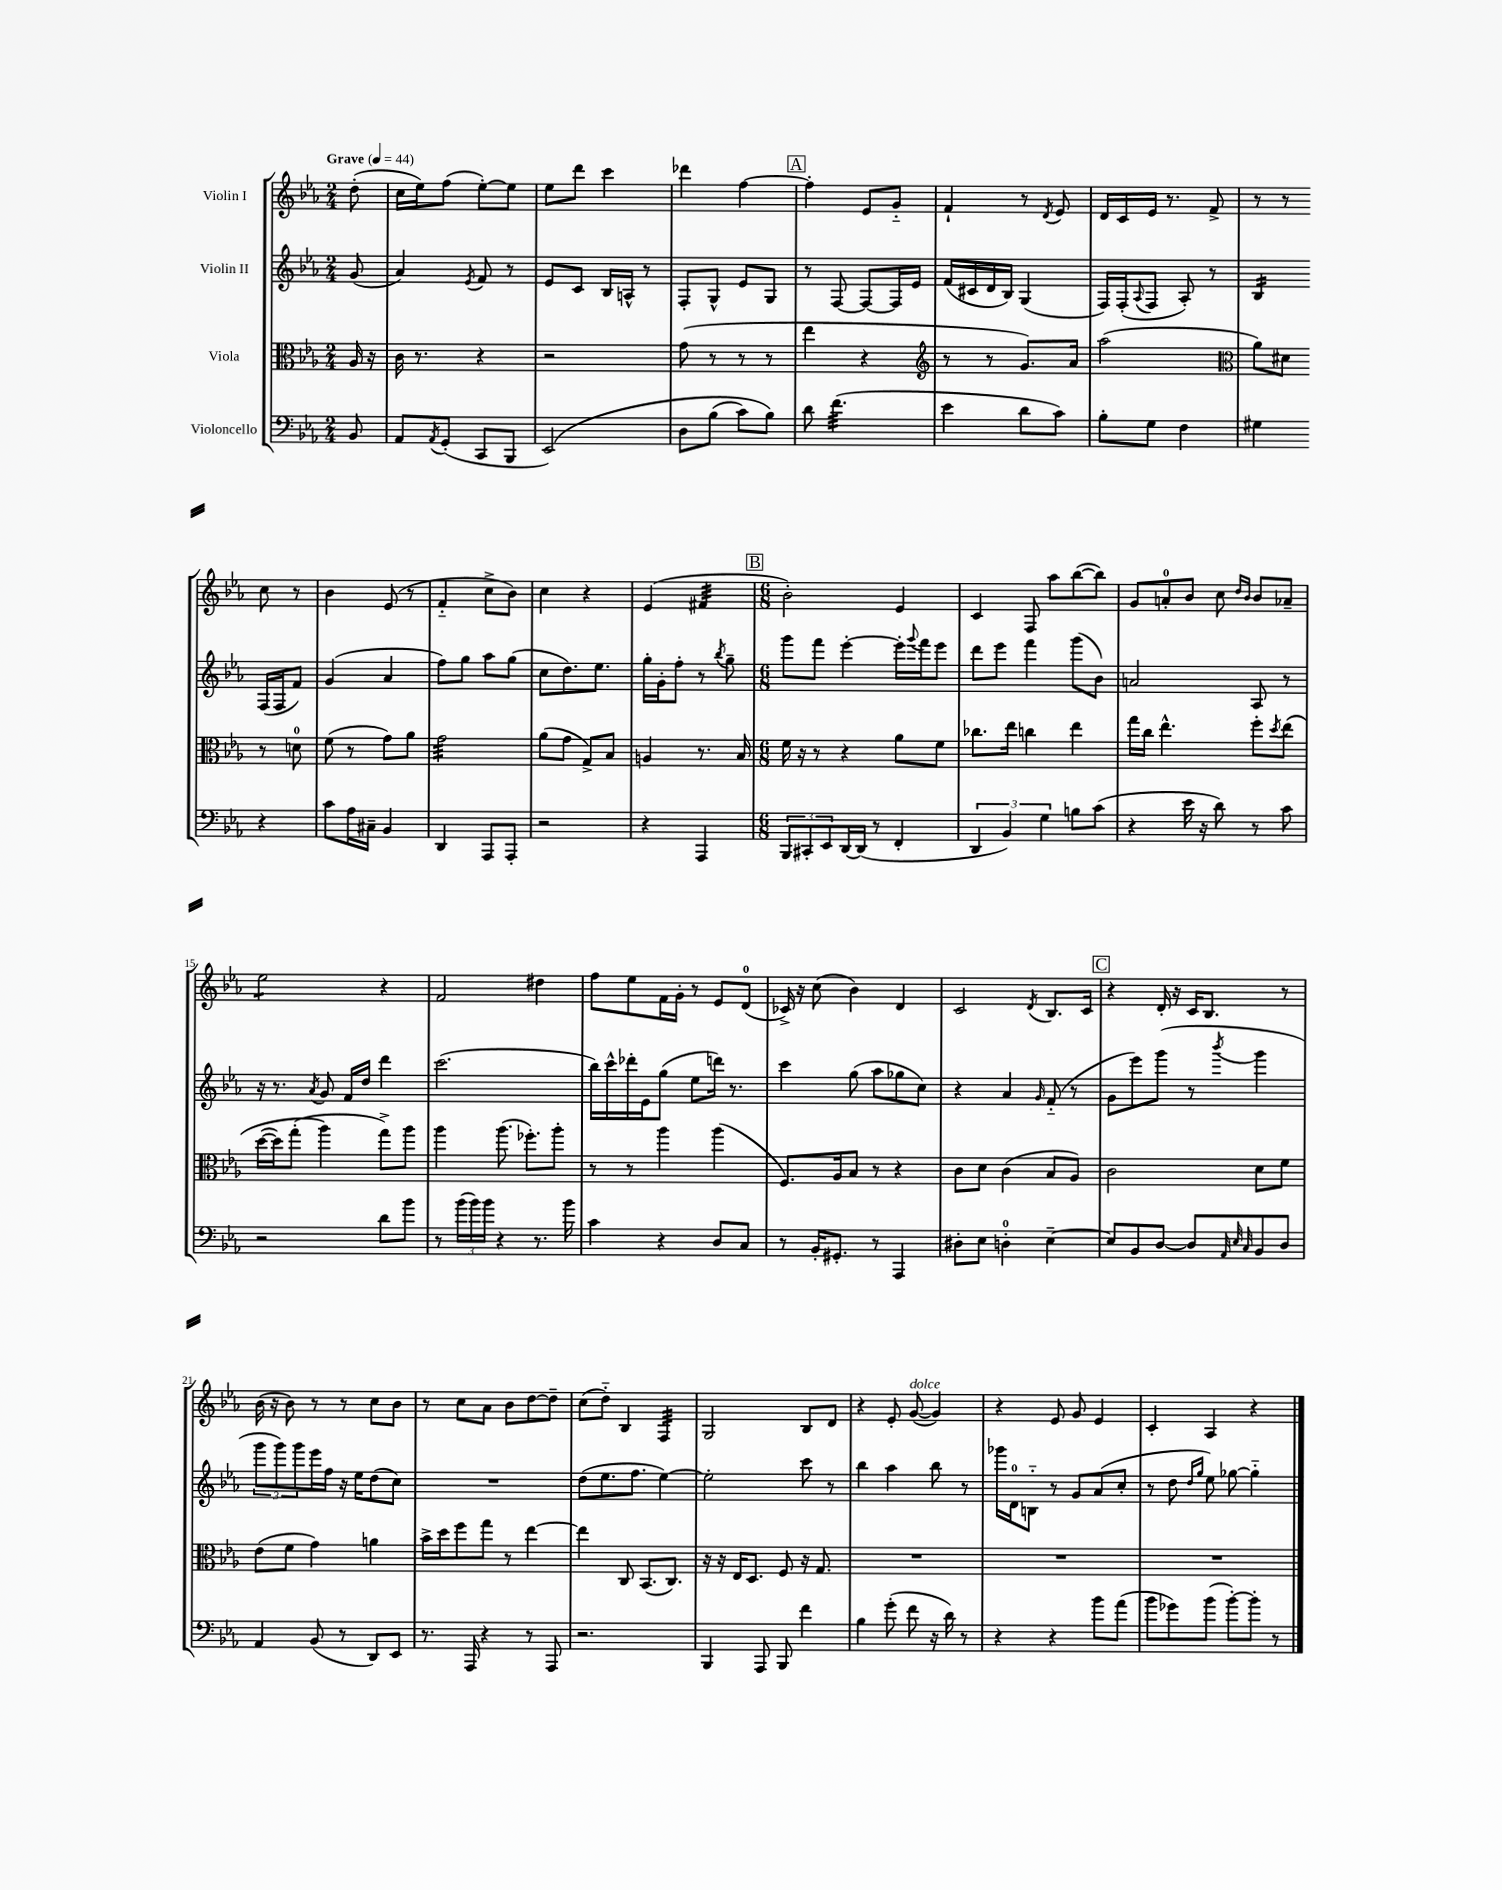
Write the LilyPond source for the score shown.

<<
\new StaffGroup <<
\new Staff = "s0" \with { instrumentName = "Violin I" } {
    \clef treble \key ees \major \numericTimeSignature \time 2/4 \partial 8 \tempo "Grave" 4 = 44
    d''8-.( |
    c''16 ees''16) f''8( ees''8~-.) ees''8 |
    ees''8 d'''8 c'''4 |
    des'''4 f''4~ |
    \mark \markup { \box "A" } f''4-. ees'8 g'8-_ |
    f'4-! r8 \acciaccatura { d'8 } ees'8 |
    d'16 c'16 ees'16 r8. f'8-> |
    r8 r8 c''8 r8 |
    bes'4 ees'8( r8 |
    f'4-_ c''8-> bes'8) |
    c''4 r4 |
    ees'4( fis'4:32 |
    \mark \markup { \box "B" } \numericTimeSignature \time 6/8 bes'2-.) ees'4 |
    c'4 f8 aes''8 bes''8~( bes''8) |
    g'8 a'8-0-. bes'8 c''8 \grace { d''16 bes'16 } bes'8 aes'8-- |
    ees''2:8 r4 |
    f'2 dis''4 |
    f''8 ees''8 f'16 g'16-. r8 ees'8 d'8-0( |
    ces'16->) r16 c''8( bes'4) d'4 |
    c'2 \acciaccatura { d'8 } bes8. c'16 |
    \mark \markup { \box "C" } r4 d'16-. r16 c'16 bes8. r8 |
    bes'16( r16 bes'8) r8 r8 c''8 bes'8 |
    r8 c''8 aes'8 bes'8 d''8~ d''8-- |
    c''8( d''8-_) bes4 f4:32 |
    g2 bes8 d'8 |
    r4 ees'8-. g'8~^\markup { \italic "dolce" }( g'4) |
    r4 ees'8 g'8 ees'4 |
    c'4-. aes4 r4 \bar "|." |
}
\new Staff = "s1" \with { instrumentName = "Violin II" } {
    \clef treble \key ees \major \numericTimeSignature \time 2/4 \partial 8
    g'8( |
    aes'4) \acciaccatura { ees'8 } f'8 r8 |
    ees'8 c'8 bes16 a16-^ r8 |
    f8-. g8-^ ees'8 g8 |
    \mark \markup { \box "A" } r8 f8~ f8~ f16 ees'16 |
    f'16( cis'16 d'16 bes16) g4( |
    f16) f16-.( \appoggiatura { aes8 } f8 aes8-.) r8 |
    bes4:16 f16( f16 f'8) |
    g'4( aes'4 |
    f''8) g''8 aes''8 g''8( |
    c''8 d''8.) ees''8. |
    g''16-. g'16-. f''8-. r8 \acciaccatura { bes''8 } g''8-- |
    \mark \markup { \box "B" } \numericTimeSignature \time 6/8 g'''8 f'''8 ees'''4~-. ees'''16-. \appoggiatura { g'''8 } f'''16 ees'''8 |
    d'''8 ees'''8 f'''4 g'''8( bes'8) |
    a'2 aes8 r8 |
    r16 r8. \acciaccatura { aes'8 } g'8 f'16 d''16 d'''4 |
    c'''2.( |
    bes''16) c'''16-^ des'''16-. ees'16 g''8( ees''8 d'''16) r8. |
    c'''4 g''8( aes''8 ges''8 c''8) |
    r4 aes'4 \grace { g'16 } f'8-_( r8 |
    \mark \markup { \box "C" } g'8 ees'''8) g'''8( r8 \acciaccatura { bes'''8 } g'''4 |
    \tuplet 3/2 { g'''8 g'''8) g'''8 } ees'''16 f''16 r16 ees''16 d''8( c''8) |
    R2. |
    d''8( ees''8. f''8. ees''4~) |
    ees''2-. c'''8 r8 |
    bes''4 aes''4 bes''8 r8 |
    ges'''16 d'16-0 b8-_ r8 g'8 aes'8( c''8-. |
    r8 d''8 \grace { d''16 g''16 } ees''8) ges''8~ ges''4-_ \bar "|." |
}
\new Staff = "s2" \with { instrumentName = "Viola" } {
    \clef alto \key ees \major \numericTimeSignature \time 2/4 \partial 8
    aes16 r16 |
    c'16 r8. r4 |
    r2 |
    g'8( r8 r8 r8 |
    \mark \markup { \box "A" } ees''4 r4 |
    \clef treble r8 r8 g'8.) aes'16 |
    aes''2( |
    \clef alto aes'8) dis'8 r8 d'8-0 |
    f'8( r8 g'8) aes'8 |
    g'2:32 |
    aes'8( g'8 g8->) bes8 |
    a4 r8. bes16 |
    \mark \markup { \box "B" } \numericTimeSignature \time 6/8 f'16 r16 r8 r4 aes'8 f'8 |
    ces''8. ees''16 c''4 ees''4 |
    g''16 c''16 ees''4.-^ f''8-. \acciaccatura { d''8 } ees''8\( |
    d''16~( d''16) g''8-.( aes''4\) g''8->) aes''8 |
    aes''4 aes''8.( fes''8.-.) aes''8-. |
    r8 r8 aes''4 aes''4( |
    f8.) aes16 bes8 r8 r4 |
    c'8 d'8 c'4( bes8 aes8) |
    \mark \markup { \box "C" } c'2 d'8 f'8 |
    ees'8( f'8 g'4) a'4 |
    bes'16-> d''16 f''8 g''8 r8 ees''4~ |
    ees''4 c8 bes,8.( c8.) |
    r16 r16 ees16 d8. f8 r16 g8. |
    R2. |
    R2. |
    R2. \bar "|." |
}
\new Staff = "s3" \with { instrumentName = "Violoncello" } {
    \clef bass \key ees \major \numericTimeSignature \time 2/4 \partial 8
    bes,8 |
    aes,8 \acciaccatura { aes,8 } g,8-.( c,8 bes,,8 |
    ees,2)\( |
    d8 bes8( c'8) bes8\) |
    \mark \markup { \box "A" } d'8 f'4.:32( |
    ees'4 d'8 c'8) |
    bes8-. g8 f4 |
    gis4 r4 |
    c'8 aes16 cis16-- bes,4 |
    d,4 aes,,8 aes,,8-. |
    r2 |
    r4 aes,,4 |
    \mark \markup { \box "B" } \numericTimeSignature \time 6/8 \tuplet 3/2 { bes,,8 cis,8-. ees,8 } d,16~ d,16( r8 f,4-. |
    \tuplet 3/2 { d,4 bes,4) g4 } b8 c'8( |
    r4 ees'16 r16 d'8) r8 c'8 |
    r2 d'8 bes'8 |
    r8 \tuplet 3/2 { bes'16( bes'16) bes'16 } r4 r8. bes'16 |
    c'4 r4 d8 c8 |
    r8 bes,16-. gis,8.-. r8 aes,,4 |
    dis8-. ees8 d4-0-. ees4~-- |
    \mark \markup { \box "C" } ees8 bes,8 d8~ d8 \grace { aes,32 ees32 c32 } bes,8 d8 |
    aes,4 bes,8( r8 d,8) ees,8 |
    r8. aes,,16 r4 r8 aes,,8 |
    r2. |
    bes,,4 aes,,8 bes,,8 f'4 |
    bes4 g'8-.( f'8 r16 d'16) r8 |
    r4 r4 bes'8 aes'8( |
    bes'8 ges'8) bes'8( bes'8~-.) bes'8-. r8 \bar "|." |
}
>>
>>
